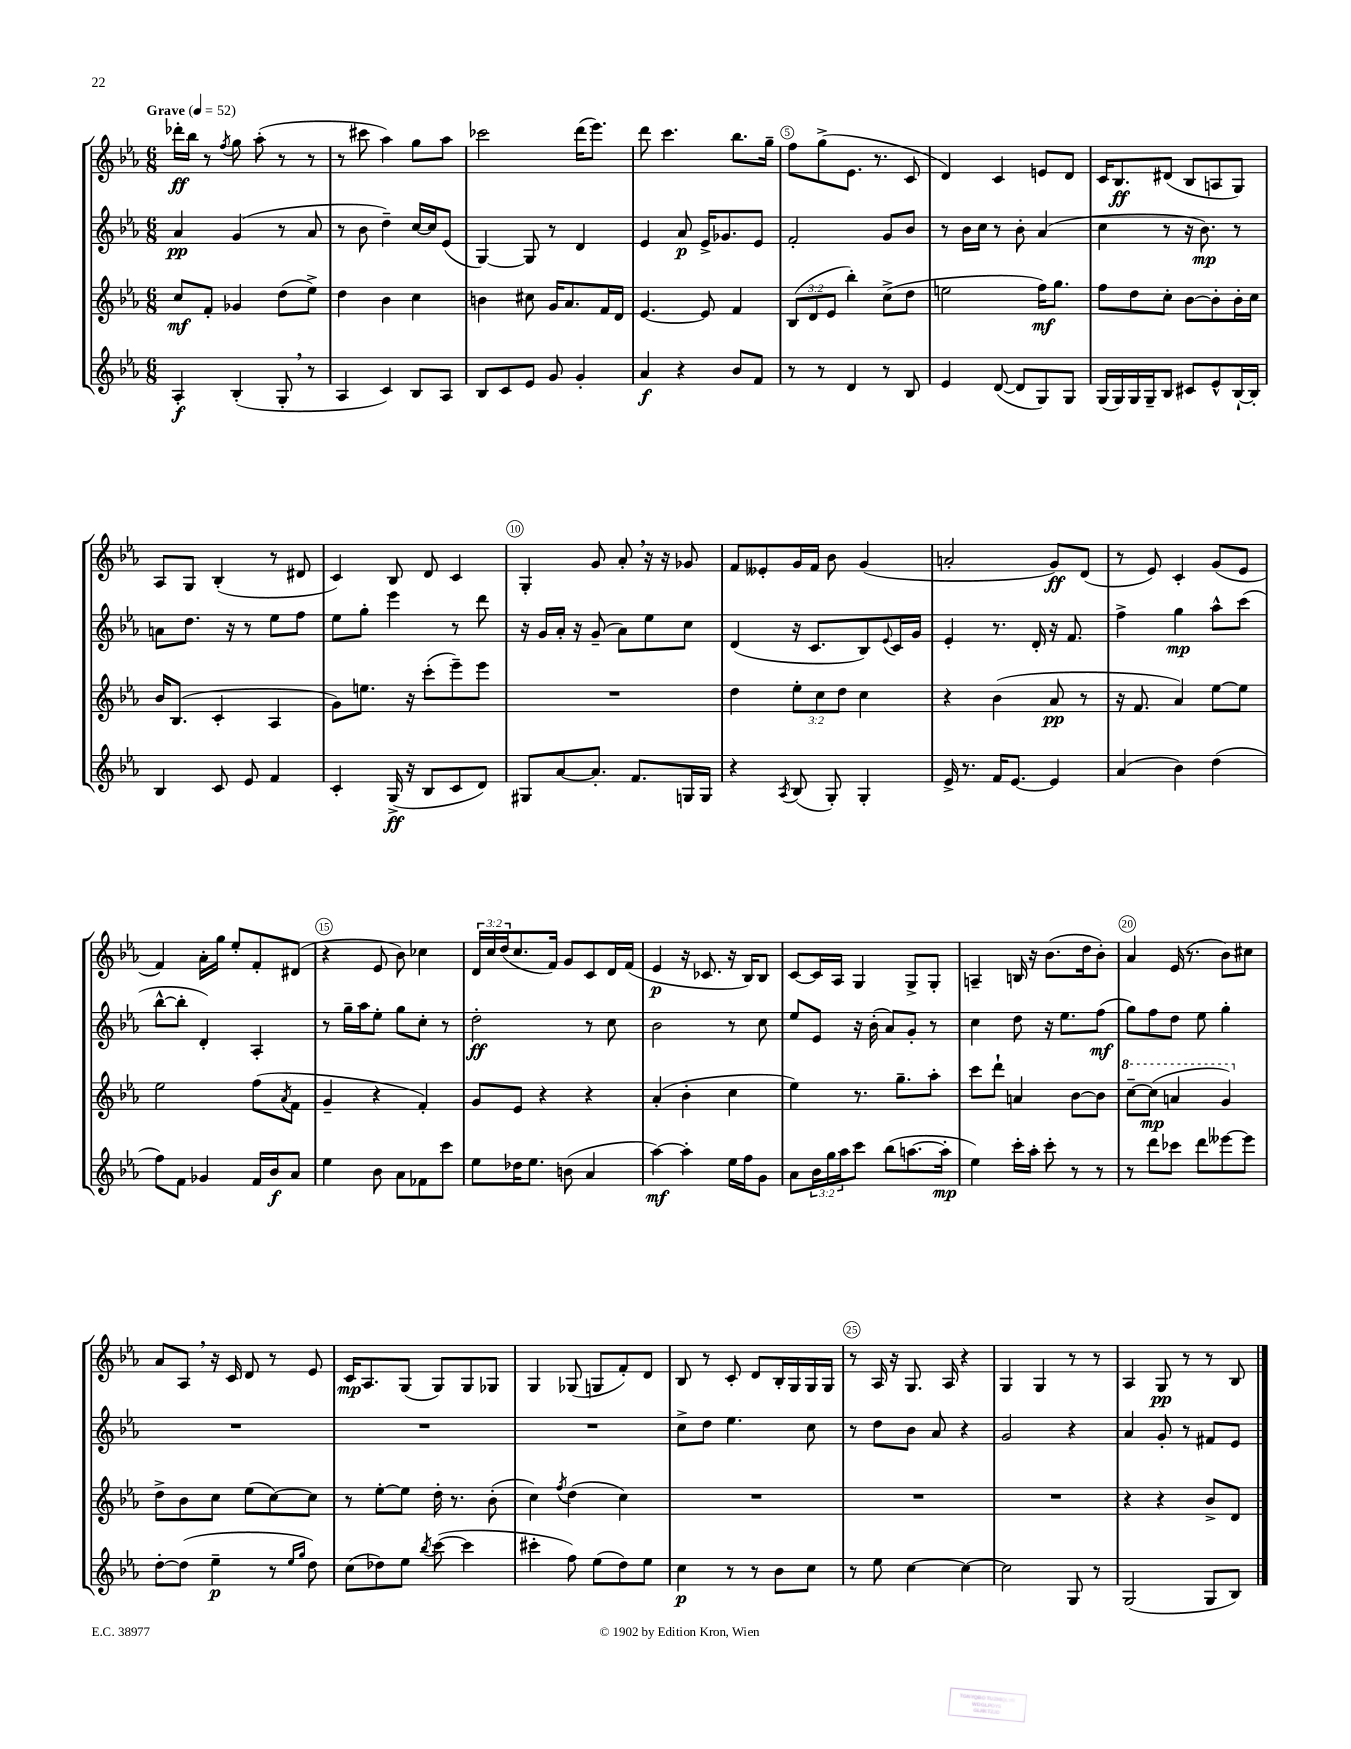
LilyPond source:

<<
\new StaffGroup <<
\new Staff = "s0" {
    \clef treble \key ees \major \numericTimeSignature \time 6/8 \override Staff.TupletNumber.text = #tuplet-number::calc-fraction-text \tempo "Grave" 4 = 52
    des'''16-.\ff bes''16 r8 \acciaccatura { f''8 } g''8 aes''8-.( r8 r8 |
    r8 cis'''8 aes''4) g''8 aes''8 |
    ces'''2 d'''16( ees'''8.) |
    d'''8 c'''4. bes''8. g''16-- |
    f''8 g''8->( ees'8. r8. c'8 |
    d'4) c'4 e'8 d'8 |
    c'16 bes8.\ff dis'8( bes8 a8 g8) |
    aes8 g8 bes4-.( r8 dis'8 |
    c'4) bes8 d'8 c'4 |
    g4-. g'8 aes'8-. \breathe r16 r16 ges'8 |
    f'8 eeses'8-. g'16 f'16 bes'8 g'4( |
    a'2-. g'8\ff) d'8( |
    r8 ees'8) c'4-. g'8( ees'8 |
    f'4) aes'16-. g''16 ees''8-. f'8-. dis'8( |
    r4 ees'8 bes'8) ces''4 |
    \tuplet 3/2 { d'16 c''16 d''16( } c''8. f'16) g'8 c'8 d'16 f'16( |
    ees'4\p r16 ces'8. r16 bes16) bes8 |
    c'8~ c'16 aes16 g4 g8-> g8-. |
    a4-- b16 r16 bes'8.( d''16 bes'8-.) |
    aes'4 ees'16( r8. bes'8) cis''8 |
    aes'8 aes8 \breathe r16 c'16 d'8 r8 ees'8 |
    c'16\mp aes8. g8( g8) g8 ges8 |
    g4 ges8( g8 f'8-.) d'8 |
    bes8 r8 c'8-. d'8 bes16-. g16 g16 g16 |
    r8 aes16 r16 g8. aes16 r4 |
    g4 g4 r8 r8 |
    aes4 g8\pp r8 r8 bes8 \bar "|." |
}
\new Staff = "s1" {
    \clef treble \key ees \major \numericTimeSignature \time 6/8
    aes'4\pp g'4( r8 aes'8 |
    r8 bes'8 d''4--) c''16~ c''16 ees'8( |
    g4~) g8 r8 d'4 |
    ees'4 aes'8\p ees'16-> ges'8. ees'8 |
    f'2-. g'8 bes'8 |
    r8 bes'16 c''16 r8 bes'8-. aes'4( |
    c''4 r8 r16 bes'8.\mp) r8 |
    a'8 d''8. r16 r8 ees''8 f''8 |
    ees''8 g''8-. ees'''4 r8 d'''8 |
    r16 g'16 aes'16-. r16 g'8--( aes'8) ees''8 c''8 |
    d'4( r16 c'8. bes8) \appoggiatura { ees'8 } c'16 g'16 |
    ees'4-. r8. d'16-. r16 f'8. |
    f''4-> g''4\mp aes''8-^ c'''8( |
    bes''8~-^ bes''8-. d'4-.) aes4-. |
    r8 g''16-- aes''16 ees''8-. g''8 c''8-. r8 |
    d''2-.\ff r8 c''8 |
    bes'2 r8 c''8 |
    ees''8 ees'8 r16 bes'16-.( aes'8) g'8-. r8 |
    c''4 d''8 r16 ees''8. f''8\mf( |
    g''8) f''8 d''8 ees''8 g''4-. |
    R2. |
    R2. |
    R2. |
    c''8-> d''8 ees''4. c''8 |
    r8 d''8 bes'8 aes'8 r4 |
    g'2 r4 |
    aes'4 g'8-. r8 fis'8 ees'8 \bar "|." |
}
\new Staff = "s2" {
    \clef treble \key ees \major \numericTimeSignature \time 6/8 \override Staff.TupletNumber.text = #tuplet-number::calc-fraction-text
    c''8\mf f'8-. ges'4 d''8( ees''8->) |
    d''4 bes'4 c''4 |
    b'4 cis''8 g'16 aes'8. f'16 d'16 |
    ees'4.~ ees'8 f'4 |
    \tuplet 3/2 { bes8( d'8 ees'8 } bes''4-.) c''8->( d''8 |
    e''2 f''16\mf) g''8. |
    f''8 d''8 c''8-. bes'8~ bes'8-. bes'16-. c''16 |
    bes'16 bes8.( c'4-. aes4 |
    g'8) e''8. r16 c'''8-.( ees'''8--) ees'''8 |
    R2. |
    d''4 \tuplet 3/2 { ees''8-. c''8 d''8 } c''4 |
    r4 bes'4( aes'8\pp r8 |
    r16 f'8. aes'4) ees''8~ ees''8 |
    ees''2 f''8( \acciaccatura { aes'8 } f'8 |
    g'4-- r4 f'4-.) |
    g'8 ees'8 r4 r4 |
    aes'4-.( bes'4-. c''4 |
    ees''4) r8. g''8.-- aes''8-. |
    c'''8 d'''8-! a'4 bes'8~ bes'8 |
    \ottava #1 c'''8~-- c'''8\mp( a''4 g''4) \ottava #0 |
    d''8-> bes'8 c''8 ees''8( c''8~) c''8 |
    r8 ees''8~-. ees''8 d''16-. r8. bes'8-.( |
    c''4) \acciaccatura { f''8 } d''4( c''4) |
    R2. |
    R2. |
    R2. |
    r4 r4 bes'8-> d'8 \bar "|." |
}
\new Staff = "s3" {
    \clef treble \key ees \major \numericTimeSignature \time 6/8 \override Staff.TupletNumber.text = #tuplet-number::calc-fraction-text
    aes4-.\f bes4-.( g8-. \breathe r8 |
    aes4 c'4) bes8 aes8 |
    bes8 c'8 ees'8 g'8 g'4-. |
    aes'4\f r4 bes'8 f'8 |
    r8 r8 d'4 r8 bes8 |
    ees'4 d'8~( d'8 g8) g8 |
    g16( g16) g16 g16-- bes8 cis'8 ees'8-^ bes16~-! bes16-. |
    bes4 c'8 ees'8 f'4 |
    c'4-. g16->\ff( r16 bes8 c'8 d'8) |
    gis8 aes'8~ aes'8.-. f'8. g16 g16 |
    r4 \acciaccatura { aes8 } bes8( g8-.) g4-. |
    ees'16-> r8. f'16 ees'8.~ ees'4 |
    aes'4( bes'4) d''4( |
    f''8) f'8 ges'4 f'16 bes'16\f aes'8 |
    ees''4 bes'8 aes'8 fes'8 c'''8 |
    ees''8 des''16 ees''8. b'8( aes'4 |
    aes''4~\mf) aes''4-. ees''16 f''16 g'8 |
    aes'8 \tuplet 3/2 { bes'16 g''16 aes''16 } c'''8 bes''8( a''8.~ a''16-.\mp |
    ees''4) c'''16-. aes''16-. c'''8-. r8 r8 |
    r8 d'''8 ces'''8 d'''8 eeses'''8~ eeses'''8 |
    d''8~-. d''8( ees''4--\p r8 \grace { ees''16 g''16 } d''8) |
    c''8( des''8) ees''8 \acciaccatura { bes''8 } c'''8~( c'''4 |
    cis'''4-. f''8) ees''8( d''8) ees''8 |
    c''4\p r8 r8 bes'8 c''8 |
    r8 ees''8 c''4~ c''4~ |
    c''2 g8 r8 |
    g2( g8 bes8) \bar "|." |
}
>>
>>
\layout { \context { \Score \override BarNumber.break-visibility = ##(#f #t #t) barNumberVisibility = #(every-nth-bar-number-visible 5) \override BarNumber.stencil = #(make-stencil-circler 0.1 0.3 ly:text-interface::print) } }
